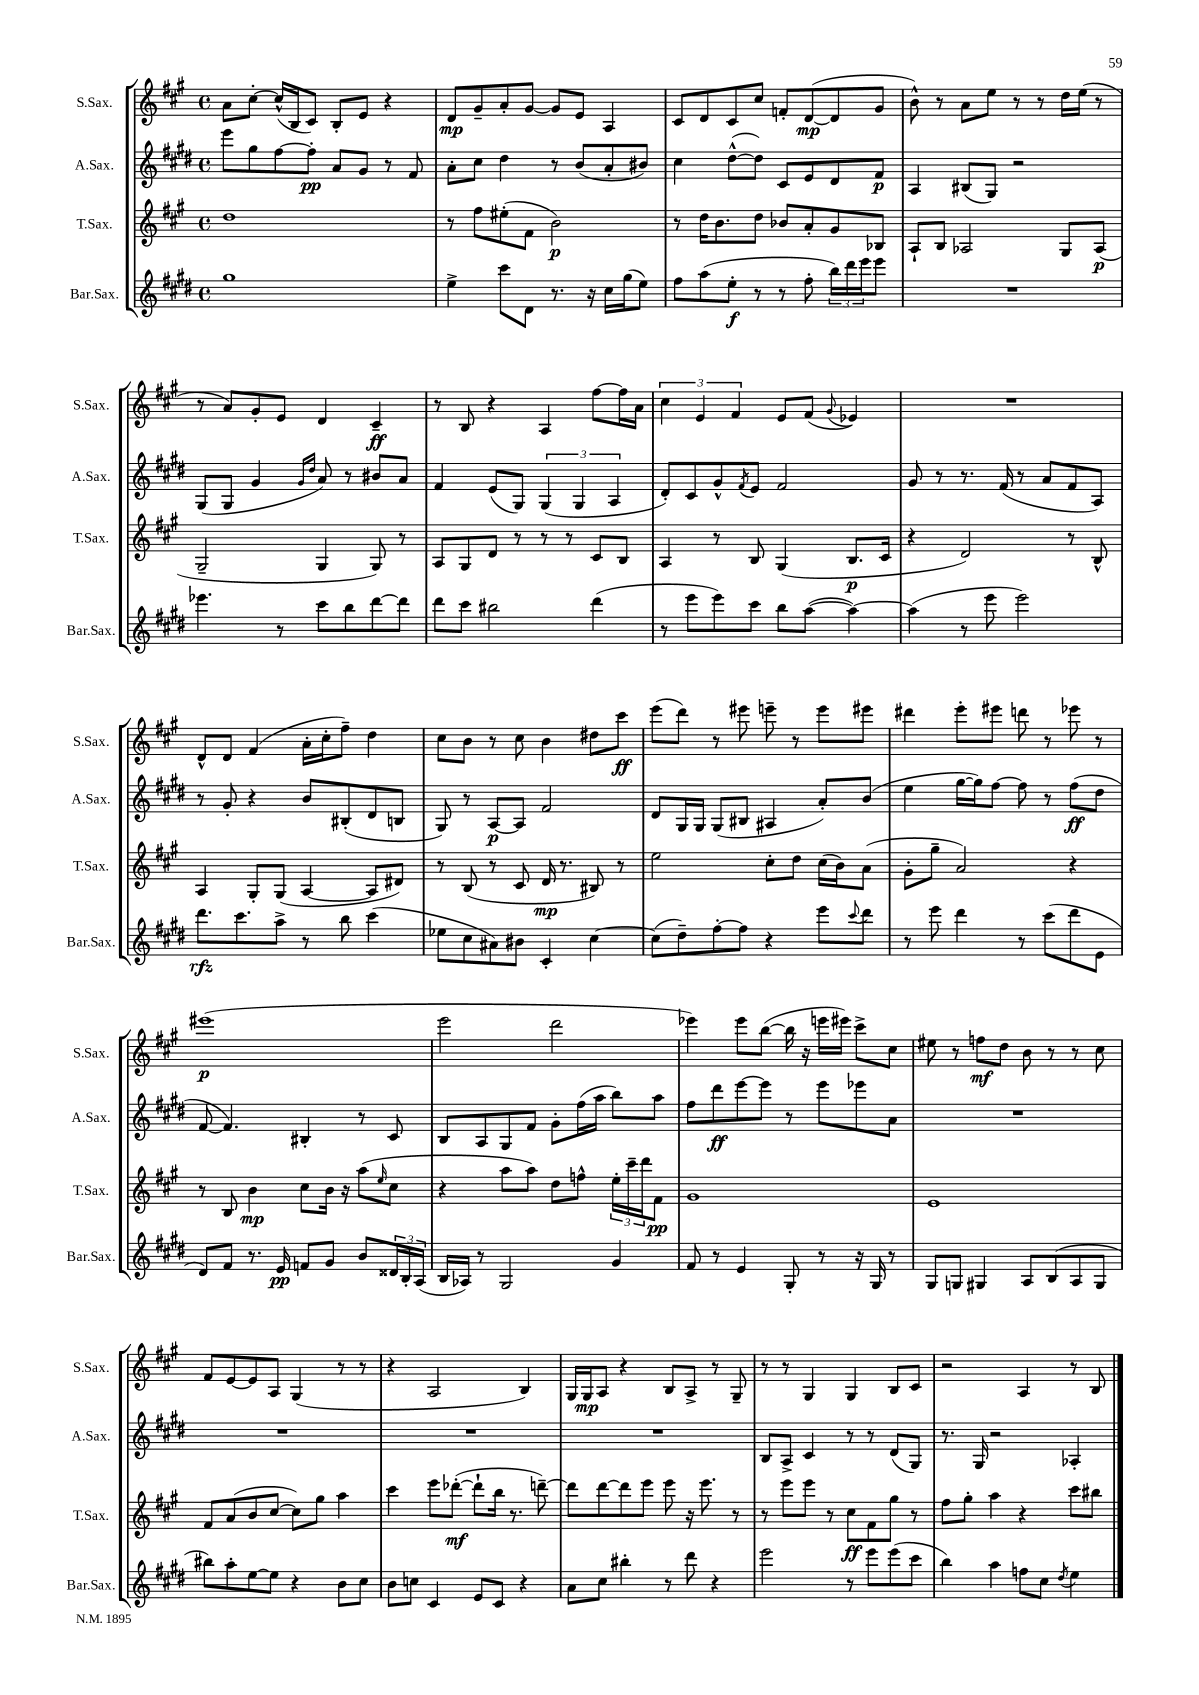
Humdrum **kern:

**kern	**kern	**kern	**kern
*staff4	*staff3	*staff2	*staff1
*clefG2	*clefG2	*clefG2	*clefG2
*k[f#c#g#d#]	*k[f#c#g#]	*k[f#c#g#d#]	*k[f#c#g#]
*M4/4	*M4/4	*M4/4	*M4/4
*met(c)	*met(c)	*met(c)	*met(c)
1gg#	1dd	8eee	8a
.	.	8gg#	[8cc#'
.	.	[8ff#	(16cc#^^]
.	.	.	16B
.	.	8ff#']	8c#)
.	.	8a	8B'
.	.	8g#	8e
.	.	8r	4r
.	.	8f#	.
=	=	=	=
4ee^	8r	8a'	8d
.	8ff#	8cc#	8g#~
8ccc#	(8ee#'	4dd#	8a'
8d#	8f#	.	[8g#
8.r	2b)	8r	8g#]
.	.	(8b	8e
16r	.	.	.
16cc#	.	8a'	4A
(16gg#	.	.	.
8ee)	.	8b#)	.
=	=	=	=
8ff#	8r	4cc#	8c#
(8aa	16dd	.	8d
.	8.b	.	.
8ee'	.	([8dd#^^	8c#
8r	8dd	8dd#])	8cc#
8r	8b-	8c#	8f'
8ff#'	8a'	8e	([8d
24bb)	8g#	8d#	8d]
24ddd#	.	.	.
24eee	.	.	.
8eee	8B-	8f#	8g#
=	=	=	=
1r	8A`	4A	8b^^)
.	8B	.	8r
.	2A-	(8B#	8a
.	.	8G#)	8ee
.	.	2r	8r
.	.	.	8r
.	8G#	.	16dd
.	.	.	(16ee
.	(8A-	.	8r
=	=	=	=
4.eee-	2G#~	(8G#	8r
.	.	8G#	8a)
.	.	4g#	8g#'
8r	.	.	8e
.	.	16qqg#	.
.	.	16qqdd#	.
8ccc#	4G#	8a)	4d
8bb	.	8r	.
[8ddd#	8G#)	8b#	4c#~
8ddd#]	8r	8a	.
=	=	=	=
8ddd#	8A	4f#	8r
8ccc#	8G#	.	8B
2bb#	8d	(8e	4r
.	8r	8G#)	.
.	8r	(6G#	4A
.	8r	.	.
.	.	6G#	.
(4ddd#	8c#	.	[8ff#
.	.	6A	.
.	8B	.	16ff#]
.	.	.	16a
=	=	=	=
8r	4A	8d#')	6cc#
8eee	.	8c#	.
.	.	.	6e
8eee)	8r	8g#^^	.
.	.	.	6f#
.	.	8qf#	.
8ccc#	8B	8e	.
8bb	(4G#	2f#	8e
([8aa	.	.	(8f#
.	.	.	8qqg#
4aa_)	8.B	.	4e-)
.	16c#	.	.
=	=	=	=
(4aa]	4r	8g#	1r
.	.	8r	.
8r	2d)	8.r	.
8eee	.	.	.
.	.	(16f#	.
2eee)	.	8r	.
.	.	8a	.
.	8r	8f#	.
.	8B^^	8A)	.
=	=	=	=
8.ddd#	4A	8r	8d^^
.	.	8g#'	8d
8.ccc#	.	.	.
.	8G#'	4r	(4f#
8aa^	(8G#	.	.
8r	[4A	8b	16a'
.	.	.	16cc#'
8bb	.	(8B#'	8ff#~)
(4ccc#	8A]	8d#	4dd
.	8d#)	8B	.
=	=	=	=
8ee-	8r	8G#)	8cc#
8cc#	(8B	8r	8b
8a#)	8r	[8A	8r
8b#	8c#	8A]	8cc#
4c#'	16d	2f#	4b
.	8.r	.	.
[4cc#	8B#)	.	8dd#
.	8r	.	8ccc#
=	=	=	=
(8cc#]	2ee	8d#	(8eee
8dd#~)	.	16G#	8ddd)
.	.	16G#	.
[8ff#'	.	(8G#	8r
8ff#]	.	8B#	8eee#
4r	8cc#'	4A#	8eee~
.	8dd	.	8r
8eee	(16cc#	8a')	8eee
.	16b)	.	.
8qqccc#	.	.	.
8ddd#	(8a	(8b	8eee#
=	=	=	=
8r	8g#'	4ee	4ddd#
8eee	8gg#~	.	.
4ddd#	2a)	[16gg#	8eee'
.	.	16gg#])	.
.	.	[8ff#	8eee#
8r	.	8ff#]	8ddd
(8ccc#	.	8r	8r
8ddd#	4r	(8ff#	8eee-
8e	.	8dd#	8r
=	=	=	=
8d#)	8r	[8f#	(1eee#
8f#	8B	4.f#])	.
8.r	4b	.	.
16e	.	.	.
8f	8cc#	4B#'	.
8g#	16b	.	.
.	16r	.	.
8b	(8aa	8r	.
.	16qqee	.	.
24d##	8cc#	8c#	.
24B'	.	.	.
(24A	.	.	.
=	=	=	=
16B	4r	8B	2eee
16A-)	.	.	.
8r	.	8A	.
2G#	8aa	8G#	.
.	8aa)	8f#	.
.	8dd	8g#'	2ddd
.	8ff^^	(16ff#	.
.	.	16aa	.
4g#	24ee'	8bb)	.
.	24ccc#~	.	.
.	24ddd	.	.
.	8f#	8aa	.
=	=	=	=
8f#	1g#	8ff#	4eee-)
8r	.	8ddd#	.
4e	.	[8eee	8eee-
.	.	8eee]	([8bb
8G#'	.	8r	16bb]
.	.	.	16r
8r	.	8eee	16eee
.	.	.	16eee#)
16r	.	8eee-	8ccc#^
16G#	.	.	.
8r	.	8a	8cc#
=	=	=	=
8G#	1e	1r	8ee#
8G	.	.	8r
4G#	.	.	8ff
.	.	.	8dd
8A	.	.	8b
(8B	.	.	8r
8A	.	.	8r
8G#	.	.	8cc#
=	=	=	=
8bb#)	8f#	1r	8f#
8aa'	(8a	.	[8e
[8ee	8b	.	8e]
8ee]	[8cc#	.	8A
4r	8cc#])	.	(4G#
.	8gg#	.	.
8b	4aa	.	8r
8cc#	.	.	8r
=	=	=	=
8b	4ccc#	1r	4r
8cc	.	.	.
4c#	8eee	.	2A
.	([8ddd-'	.	.
8e	8ddd-`]	.	.
8c#	16bb	.	.
.	8.r	.	.
4r	.	.	4B)
.	[8ddd~)	.	.
=	=	=	=
8a	8ddd]	1r	16G#
.	.	.	16G#
8cc#	[8ddd	.	8A
4bb#'	8ddd]	.	4r
.	8eee	.	.
8r	8eee	.	8B
8ddd#	16r	.	8A^
.	8.eee	.	.
4r	.	.	8r
.	8r	.	8G#~
=	=	=	=
2eee	8r	8B	8r
.	8eee	8A^	8r
.	8eee	4c#	4G#
.	8r	.	.
8r	8cc#	8r	4G#
8eee	8f#	8r	.
(8eee	8gg#	(8d#	8B
8ccc#	8r	8G#)	8c#
=	=	=	=
4bb)	8ff#	8.r	2r
.	8gg#'	.	.
.	.	16G#	.
4aa	4aa	2r	.
8ff	4r	.	4A
8cc#	.	.	.
8qdd#	.	.	.
4ee	8ccc#	4A-'	8r
.	8bb#	.	8B
==	==	==	==
*-	*-	*-	*-
